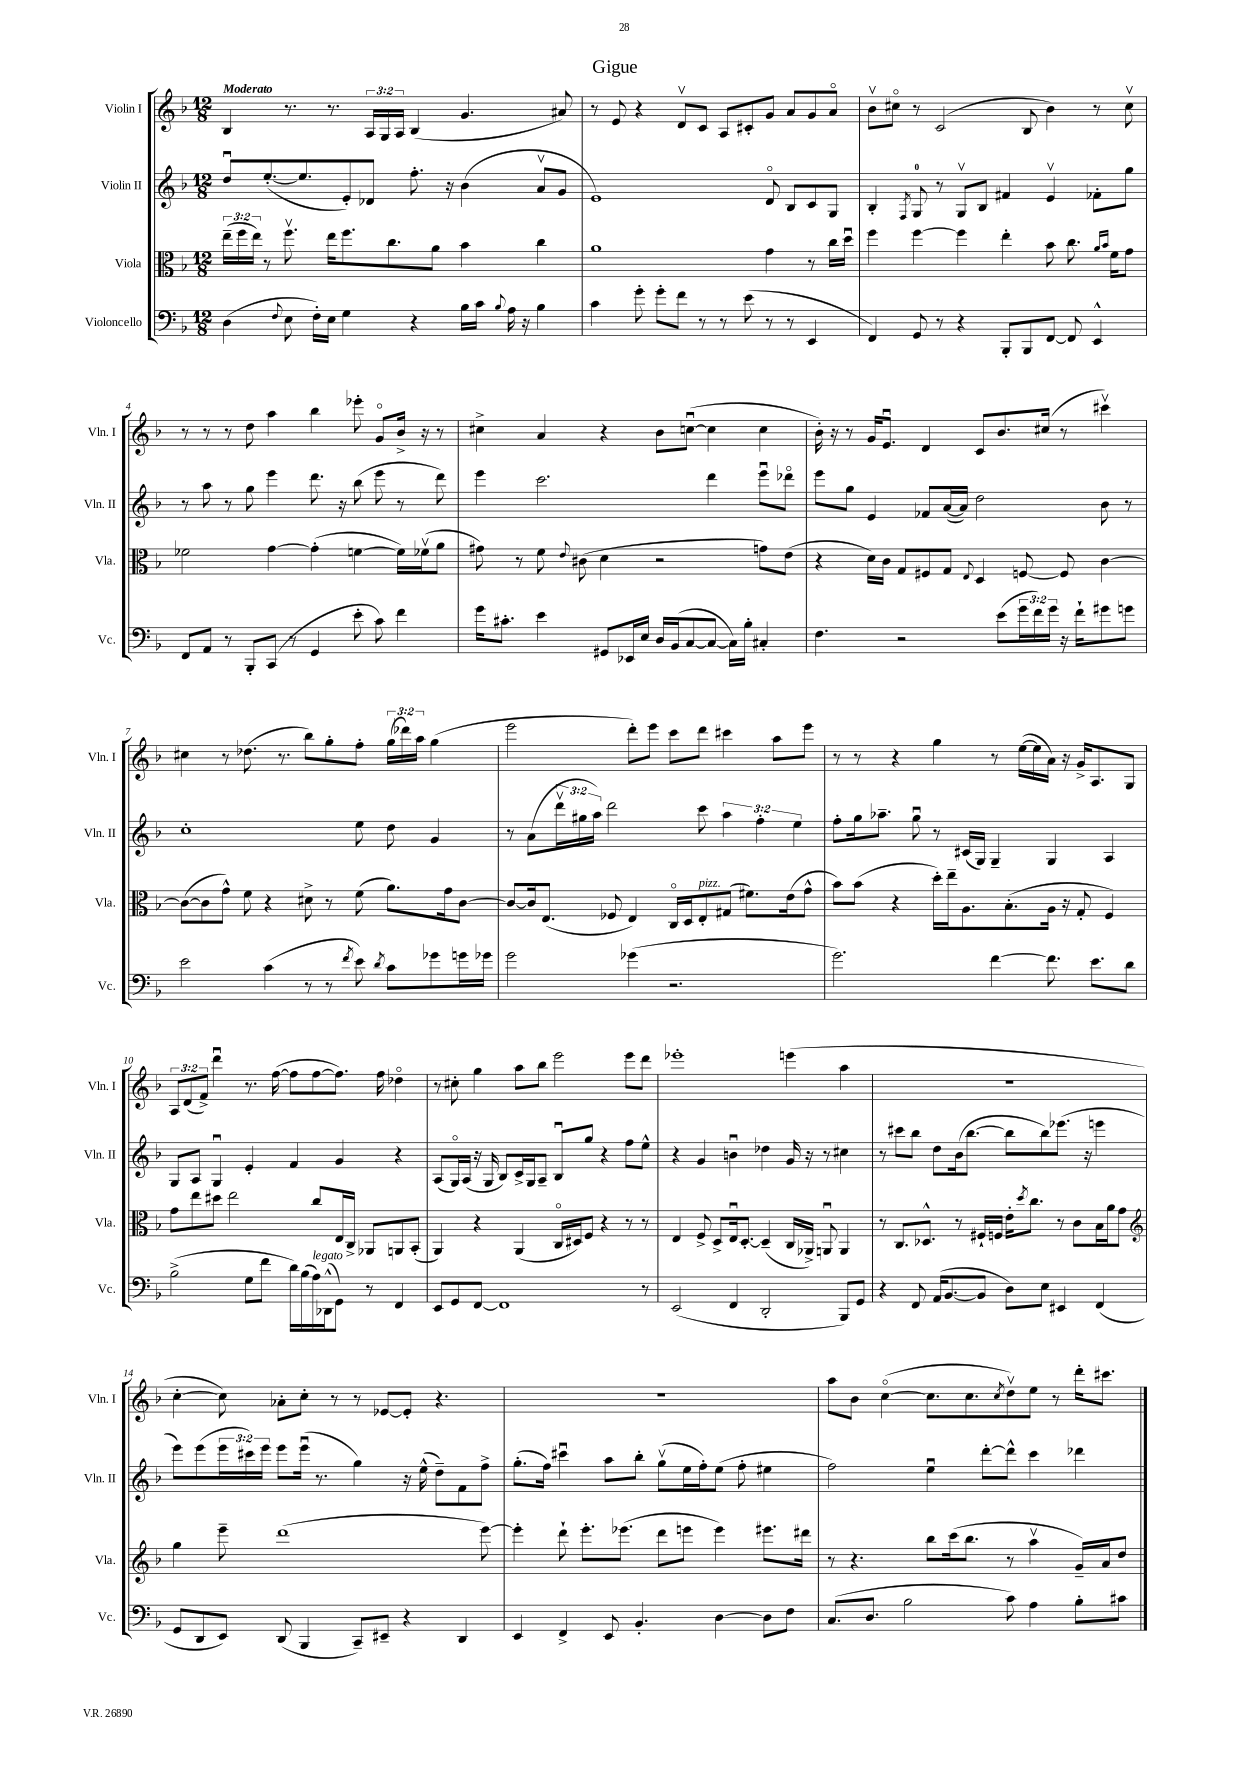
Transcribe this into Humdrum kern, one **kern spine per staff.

**kern	**kern	**kern	**kern
*part4	*part3	*part2	*part1
*staff4	*staff3	*staff2	*staff1
*I"Violoncello	*I"Viola	*I"Violin II	*I"Violin I
*I'Vc.	*I'Vla.	*I'Vln. II	*I'Vln. I
*clefF4	*clefC3	*clefG2	*clefG2
*k[b-]	*k[b-]	*k[b-]	*k[b-]
*M12/8	*M12/8	*M12/8	*M12/8
=1	=1	=1	=1
!	!	!	!LO:TX:a:B:t=Moderato
(4D\	(24ee~\LL	8ddu/L	4B-/
.	24ff\	.	.
.	24ee\JJ)	.	.
.	8r	([8.ee'/	.
8qqF/	.	.	.
8E\	8.ffv\	.	8.r
.	.	8.ee/]	.
16F'\LL)	.	.	.
16E\JJ	16ee\KL	.	8.r
4G\	8.ff\	8e'/)	.
.	.	8d-X/J	24A/LL
.	.	.	24G/
.	8.cc\	.	.
.	.	.	24A/JJ
4r	.	8.ff'\	(4B-/
.	8a\J	.	.
.	.	16r	.
16B-\LL	4b-\	(4b-\	4.g/
16c\JJ	.	.	.
8qqB-/	.	.	.
16A\	.	.	.
16r	.	.	.
4B-\	4cc\	8av/L	.
.	.	8g/J	8a#X/)
=2	=2	=2	=2
4c\	1a	1e)	8r
.	.	.	8e/
8g'\	.	.	4r
8g'\L	.	.	.
8f\J	.	.	8dv/L
8r	.	.	8c/J
8r	.	.	8A/L
(8e\	.	.	8c#X'/
8r	4g\	8d/	8g/J
8r	.	8B-/L	8a/L
4EE/	8r	8c/	8g/
.	16cc\LL	8G/J	8a/J
.	16ddu\JJ	.	.
=3	=3	=3	=3
4FF/)	4ff\	4B-'/	8b-v\L
.	.	.	8cc#X\J
.	.	8qF/	.
8GG/	[4ff\	8G/	8r
8r	.	8r	(2c/
4r	4ff\]	8Gv/L	.
.	.	8B-/J	.
8BBB-'/L	4ee'\	4f#X/	.
8BBB-/	.	.	8B-/
[8FF/J	8b-\	4ev/	4b-\)
8FF/]	8.cc\	.	.
4EE^^/	.	8f-X'\L	8r
.	16qqa/LL	.	.
.	16qqb-/JJ	.	.
.	16f\KL	.	.
.	8g\J	8gg\J	8cc#v\
!!LO:LB:g=z
=4	=4	=4	=4
8FF/L	2f-X\	8r	8r
8AA/J	.	8aa\	8r
8r	.	8r	8r
8BBB-'/L	.	8gg\	8dd\
(8CC/J	[4g\	4eee\	4aa\
8r	.	.	.
4GG/	(4g'\]	8.ddd\	4bb-\
.	.	16r	.
8e'\	[4fn\	(8bb-\	8eee-X'\
8c\)	.	8eee\	8g/L
4f\	16f\LL])	8r	16b-^/Jk
.	(16f-Xv\J	.	16r
.	8a\J	8ddd\)	8r
=5	=5	=5	=5
16g\KL	8g#X\)	4eee\	4cc#X^\
8.c#X'\J	.	.	.
.	8r	.	.
4e\	8f\	2.ccc\	4a/
.	8qqe/	.	.
.	(8c#X\	.	.
8GG#X/L	4d\	.	4r
16EE-X/L	.	.	.
16E/JJ	.	.	.
16D/LL	2r	.	8b-\L
(16BB-/J	.	.	.
[8C/	.	.	([8ccnu\J
8C/J_	.	4ddd\	4cc\]
16C\LL])	.	.	.
16B-'\JJ	.	.	.
4C#X'/	8gn\L)	8eeeu\L	4cc\
.	(8e\J	8ddd-X\J	.
=6	=6	=6	=6
4.F\	4r	8eee\L	16b-'\)
.	.	.	16r
.	.	8gg\J	8r
.	16d\LL)	4e/	16g/KL
.	16c\JJ	.	8.eu/J
2r	8G/L	.	.
.	8F#X/	8f-X/L	4d/
.	8G/J	([16a/L	.
.	.	16a/JJ])	.
.	8qqE/	.	.
.	4D/	2dd\	8c/L
(8e\L	.	.	8.b-/
24g\L	[8Fn/	.	.
24f\)	.	.	.
.	.	.	(16cc#X/Jk
24g\JJ	.	.	.
16r	8F/]	.	8r
16f`\KL	.	.	.
8g#X\	[4c\	8b-\	4ccc#Xv\)
8gn\J	.	8r	.
!!LO:LB:g=z
=7	=7	=7	=7
2e\	(8c\L_	1cc'	4cc#X\
.	8c\]	.	.
.	8g^^\J)	.	8r
.	8f\	.	(8.dd-X\
(4c\	4r	.	.
.	.	.	8.r
8r	8d#X^\	.	8bb-\L)
8r	8r	.	8gg'\
8qf/	.	.	.
8e\)	(8f\	8ee\	8ff'\J
8qd/	.	.	.
8c\L	8.a\L)	8dd\	(24gg\LL
.	.	.	24ddd-X\)
.	.	.	24aa\JJ
8g-X\	.	4g/	(4gg\
.	16g\k	.	.
16gn\L	[8c\J	.	.
16g-X\JJ	.	.	.
=8	=8	=8	=8
2g\	8c/L_	8r	2eee\
.	16c/k]	(8a\L	.
.	(8.E/J	.	.
.	.	24dddv\L	.
.	.	24gg#X\	.
.	.	24aa\JJ)	.
.	8F-X/	2ddd\	.
(4g-X\	4E/)	.	8ddd'\L)
.	.	.	8eee\J
2.r	16C/LL	.	8ccc\L
.	16D/J	.	.
!	!LO:TX:a:i:t=pizz.	!	!
.	8E'/	8ccc\	8ddd\J
.	(8G#X/J	6aa\	4ccc#X\
.	8.f#X\L)	.	.
.	.	6ff'\	.
.	.	.	8aa\L
.	(16e\k	.	.
.	.	6ee\	.
.	8g^^\J	.	8eee\J
=9	=9	=9	=9
2.g\)	8b-\L)	8ff'\L	8r
.	(8b-\J	16gg\k	8r
.	.	8.aa-X~\J	.
.	4r	.	4r
.	.	8ggu\	.
.	16dd'\LL)	8r	4gg\
.	16ee~\J	.	.
.	8.A\	(16c#X/LL	.
.	.	16G/JJ)	.
[4f\	.	4G~/	8r
.	(8.B-'\	.	.
.	.	.	([16ee\LL
.	.	.	16ee\]
8.f\]	16A\Jk	4G/	16a\JJ)
.	16r	.	16r
.	8G'/	.	16g^/KL
8.e\L	.	.	8.A/
.	4F/)	4A/	.
8d\J	.	.	8G/J
!!LO:LB:g=z
=10	=10	=10	=10
(2B-^\	8g\L	8G/L	12A/L
.	.	.	(12d/
.	8ee\	8A/J	.
.	.	.	12f^/J)
.	8dd#X\J	4Gu/	4dddu\
.	2ee\	.	.
8G\L	.	4e'/	8.r
8f\J	.	.	.
.	.	.	([16ff\
16d\LL)	.	4f/	8ff\L]
(16B-\	.	.	.
!LO:TX:a:i:t=legato	!	!	!
16A\)	8cc/L	.	[8ff\
(16DD-X^^\J	.	.	.
8GG\J)	16E/L	4g/	8.ff\J])
.	16C^/JJ	.	.
8r	8AA-X/L	.	.
.	.	.	16ff\
4FF/	8AAn/	4r	4dd-X\
.	(8BB-'/J	.	.
=11	=11	=11	=11
8EE/L	4AA/)	(8A/L	8r
8GG/	.	16G/L)	8cc#X'\
.	.	(16A/JJ	.
[8FF/J	4r	16r	4gg\
.	.	16G/	.
1FF]	.	8B-/L)	.
.	(4AA/	16c^/L	8aa\L
.	.	16G/J	.
.	.	8A~/J	8bb-\J
.	16C/LL	8B-u/L	2eee\
.	16D#X/J)	.	.
.	8F/J	8gg/J	.
.	4r	4r	.
.	8r	8ff\L	8eee\L
8r	8r	8ee^^\J	8ddd\J
=12	=12	=12	=12
(2EE/	4E/	4r	1eee-X'
.	8F^/	4g/	.
.	8D^/L	.	.
4FF/	16Eu/k	4bnu\	.
.	[8.D'/J	.	.
2DD'/	(4D~/]	4dd-X\	.
.	16C/LL	16g/	(4eeen\
.	16AA-X^/JJ)	16r	.
.	8AAnu/	8r	.
8BBB-/L)	4AA/	4cc#X\	4aa\
8GG/J	.	.	.
=13	=13	=13	=13
4r	8r	8r	1.r
.	8.C/L	8ccc#X\L	.
8FF/	.	8bb-\J	.
.	8.D-X^^/J	.	.
(16AA/KL	.	8dd\L	.
[8.BB-/	.	.	.
.	8r	(16b-\k	.
.	.	[8.bb-\J	.
8BB-/J]	16F#X`/LL	.	.
.	16Fn/JJ	.	.
8D\L)	16e'\KL	8bb-\L]	.
.	8qdd/	.	.
.	8.cc\J	.	.
8E\J	.	8bb-\)	.
4EE#X/	8r	(8.eee-X\J	.
.	8c\L	.	.
.	.	16r	.
(4FF/	16B-\L	4eeen\	.
.	16a\J	.	.
.	8g\J	.	.
!!LO:LB:g=z
=14	=14	=14	=14
*	*clefG2	*	*
8GG/L	4gg\	8eee\L)	[4cc'\
8DD/	.	(8eee\	.
8EE/J)	8eee~\	24eee\L	8cc\])
.	.	24ccc#X\)	.
.	.	24eee\JJ	.
(8DD/	(1ddd	8eee\L	8a-X'\L
4BBB-/	.	(16eeeu\Jk	8cc'\J
.	.	8.r	.
.	.	.	8r
8CC~/L)	.	4gg\)	8r
8EE#X~/J	.	.	[8e-X/L
4r	.	16r	8e-'/J]
.	.	(16ee^^\	.
.	.	8dd~\L)	4.r
4DD/	.	8f\	.
.	[8eee\)	8ff^\J	.
=15	=15	=15	=15
4EE/	4eee'\]	(8.gg'\L	1.r
.	.	16ff\Jk)	.
4FF^/	8ddd`\	4ccc#Xu\	.
.	8.eee'\L	.	.
8EE/	.	8aa\L	.
.	(8.eee-X\J	.	.
4.BB-'/	.	8bb-'\J	.
.	8ddd\L	(8ggv\L	.
.	8eeen\J	16ee\L	.
.	.	16ff'\J)	.
[4D\	4eee\)	(8ee\J	.
.	.	8ff'\	.
8D\L]	8.eee#X\L	4ee#X\	.
8F\J	.	.	.
.	16ddd#X\Jk	.	.
=16	=16	=16	=16
(8.C/L	8r	2ff\)	8aa\L
.	4.r	.	8b-\J
8.D/J	.	.	.
.	.	.	([4cc\
2B-\	.	.	.
.	8bb-\L	4eeu\	8.cc\L]
.	(16ccc\k	.	.
.	8.bb-\J	.	8.cc\
.	.	[8ddd'\L	.
.	.	.	8qcc/
8c\)	8r	8ddd^^\J]	8ddv\)
4A\	4aav\	4ccc\	8ee\J
.	.	.	8r
8B-'\L	16g~/LL)	4ddd-X\	16ddd'\KL
.	16a/J	.	8.ccc#X\J
8c#X\J	8dd/J	.	.
==	==	==	==
*-	*-	*-	*-
